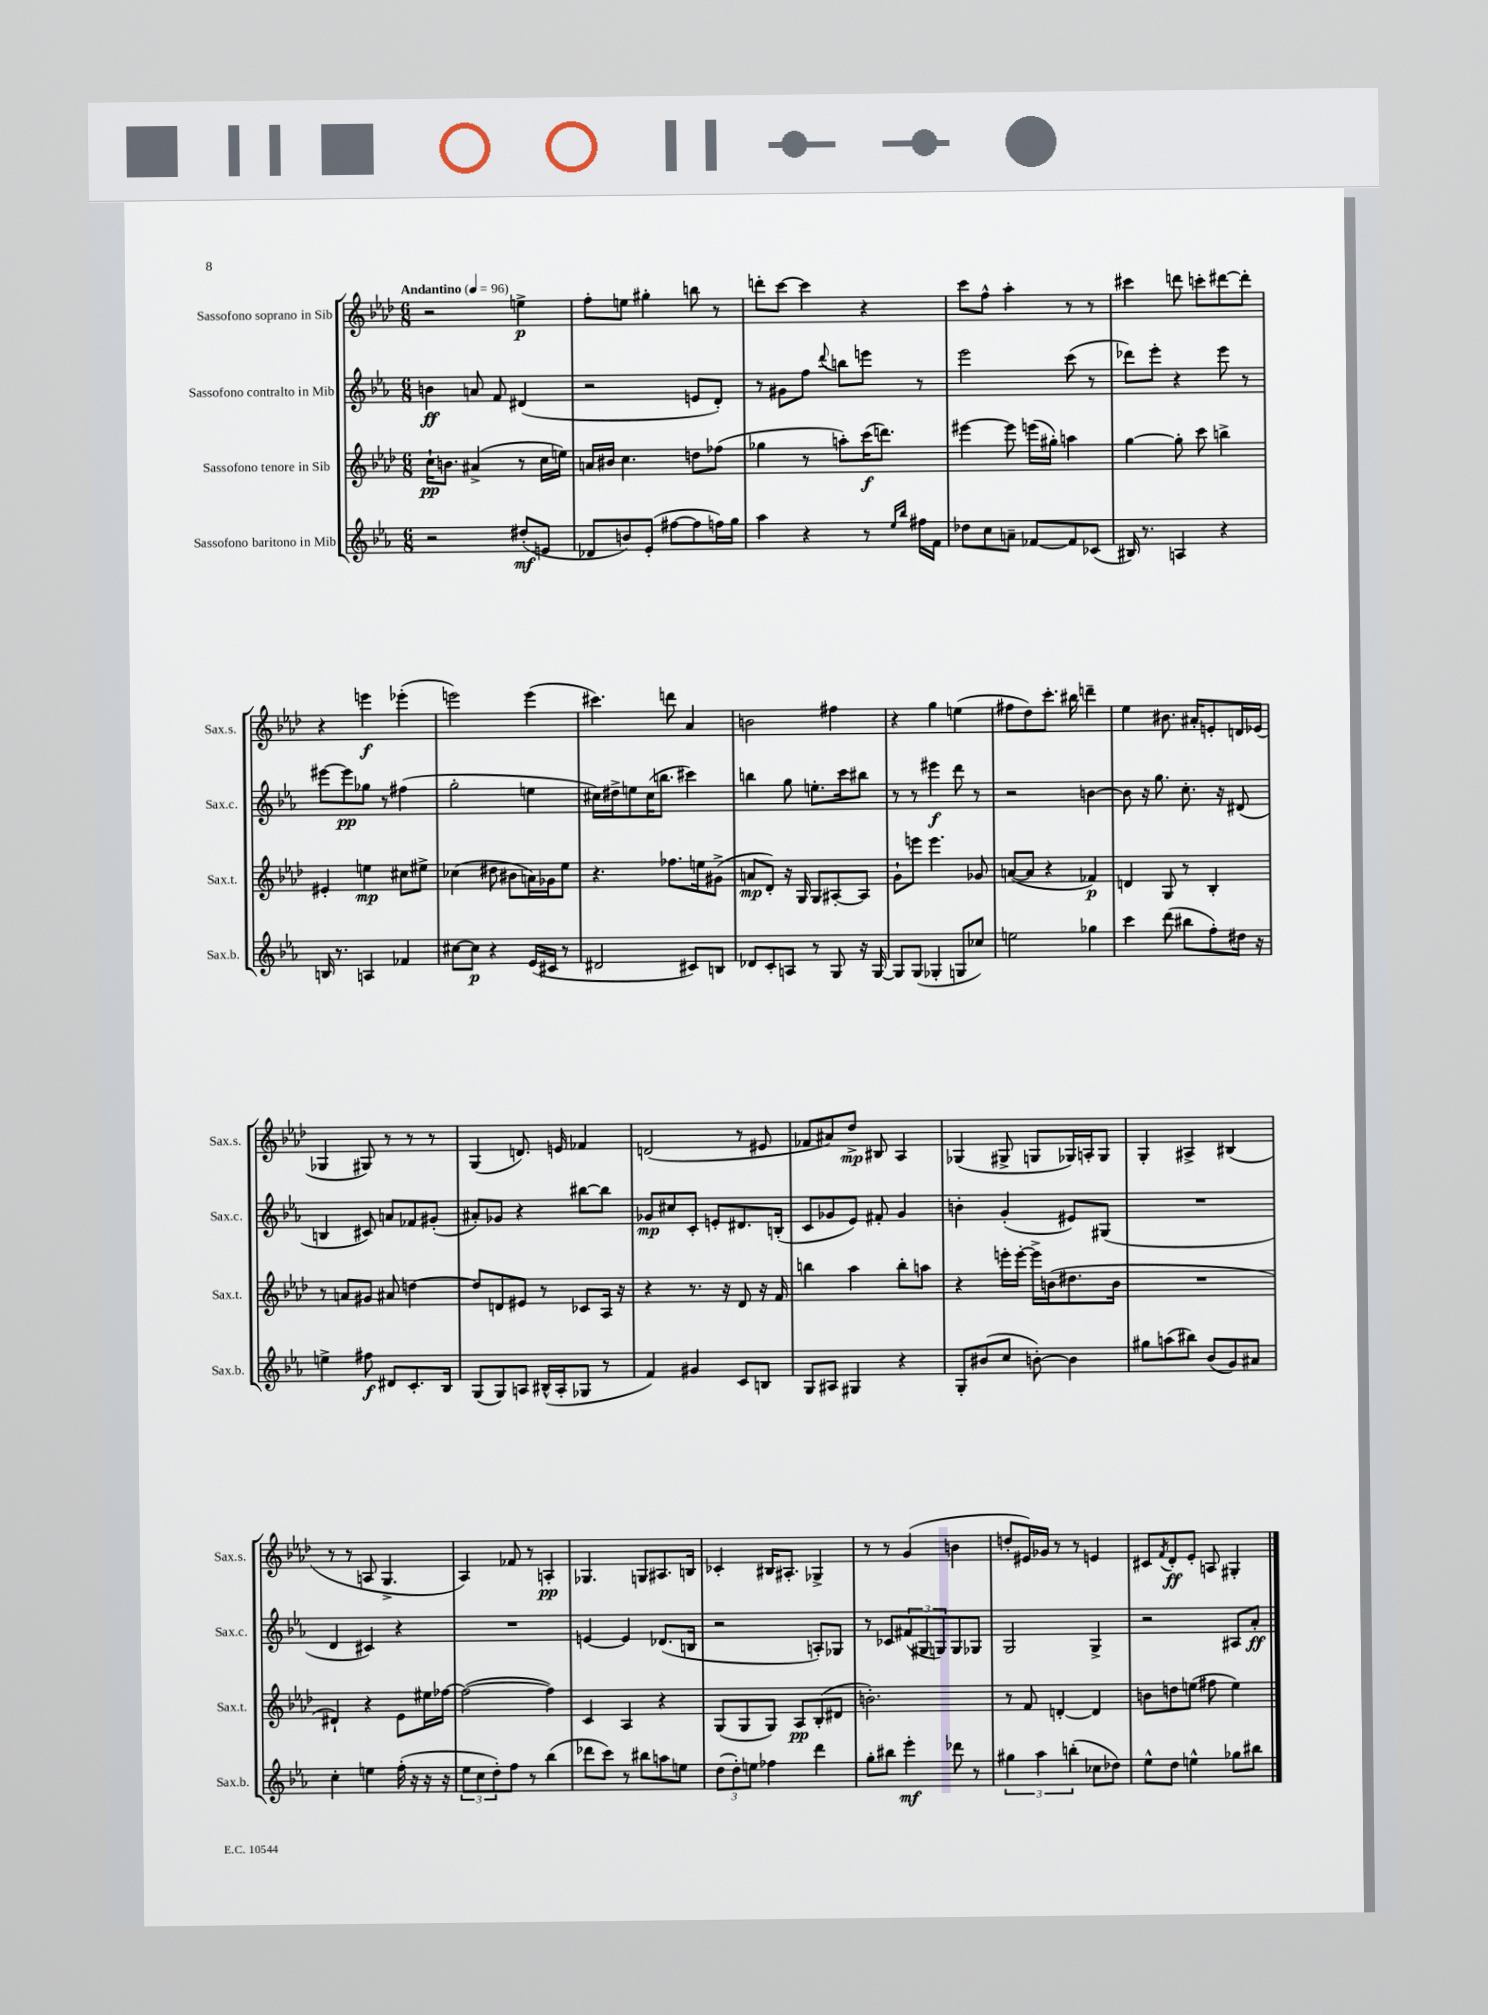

**kern	**dynam	**kern	**dynam	**kern	**dynam	**kern	**dynam
*part4	*part4	*part3	*part3	*part2	*part2	*part1	*part1
*staff4	*staff4	*staff3	*staff3	*staff2	*staff2	*staff1	*staff1
*I"Sassofono baritono in Mib	*	*I"Sassofono tenore in Sib	*	*I"Sassofono contralto in Mib	*	*I"Sassofono soprano in Sib	*
*I'Sax.b.	*	*I'Sax.t.	*	*I'Sax.c.	*	*I'Sax.s.	*
*clefG2	*	*clefG2	*	*clefG2	*	*clefG2	*
*k[b-e-a-]	*	*k[b-e-a-d-]	*	*k[b-e-a-]	*	*k[b-e-a-d-]	*
*M6/8	*	*M6/8	*	*M6/8	*	*M6/8	*
*MM96	*	*MM96	*	*MM96	*	*MM96	*
=1	=1	=1	=1	=1	=1	=1	=1
!	!	!	!	!	!	!LO:TX:a:B:t=Andantino	!
2r	.	16cc`\KL	pp	4bn\	ff	2r	.
.	.	8.bn\J	.	.	.	.	.
.	.	(4a#X^/	.	8an/	.	.	.
.	.	.	.	8f/	.	.	.
(8dd#X'/L	mf	8r	.	(4d#X/	.	4een^\	p
8en/J	.	16cc\LL	.	.	.	.	.
.	.	16een\JJ)	.	.	.	.	.
=2	=2	=2	=2	=2	=2	=2	=2
8d-X/L	.	16an/LL	.	2r	.	8ff'\L	.
.	.	16b#X/JJ	.	.	.	.	.
8bn/)	.	4.cc\	.	.	.	8een\J	.
(8e-'/J	.	.	.	.	.	4gg#X'\	.
[8ff#X\L	.	.	.	.	.	.	.
8ff#\]	.	8ddn\L	.	8en/L	.	8bbn\	.
16ffn\L)	.	(8ff-X\J	.	8d'/J)	.	8r	.
16gg\JJ	.	.	.	.	.	.	.
=3	=3	=3	=3	=3	=3	=3	=3
4aa-\	.	4gg-X\	.	8r	.	8dddn'\L	.
.	.	.	.	8g#X\L	.	[8ccc\J	.
4r	.	8r	.	8ff\J	.	4ccc\]	.
.	.	.	.	8qqddd/	.	.	.
.	.	8aan'\L)	.	8bbn\L	.	.	.
8r	.	(16ccc\K	f	8eeen\J	.	4r	.
.	.	8.dddn\J)	.	.	.	.	.
16qqee-/LL	.	.	.	.	.	.	.
16qqbb-/JJ	.	.	.	.	.	.	.
16ff#X\LL	.	.	.	8r	.	.	.
16f\JJ	.	.	.	.	.	.	.
=4	=4	=4	=4	=4	=4	=4	=4
8dd-X\L	.	[4eee#X\	.	2eee-\	.	8ccc\L	.
8cc\	.	.	.	.	.	8ff^^\J	.
8an~\J	.	8eee#\]	.	.	.	4aa-'\	.
[8f-X/L	.	(16eeen\LL	.	.	.	.	.
.	.	16gg#X'\JJ)	.	.	.	.	.
8f-/]	.	4aan\	.	(8ccc\	.	8r	.
(8c-X/J	.	.	.	8r	.	8r	.
=5	=5	=5	=5	=5	=5	=5	=5
16B#X/)	.	[4gg\	.	8ddd-X\L)	.	4ccc#X\	.
8.r	.	.	.	.	.	.	.
.	.	.	.	8eee-'\J	.	.	.
4An/	.	8gg'\]	.	4r	.	8dddn\	.
.	.	8ccc\	.	.	.	8cccn'\L	.
4r	.	4bbn^\	.	8eee-\	.	[8ddd#X\	.
.	.	.	.	8r	.	8ddd#'\J]	.
!!LO:LB:g=z
=6	=6	=6	=6	=6	=6	=6	=6
16Bn/	.	4e#X'/	.	[8eee#X\L	.	4r	.
8.r	.	.	.	.	.	.	.
.	.	.	.	8eee#\]	pp	.	.
4An/	.	4een\	mp	8gg-X\J	.	4eeen\	f
.	.	.	.	8r	.	.	.
4f-X/	.	8cc#X\L	.	(4ff#X\	.	(4eee-X'\	.
.	.	8ee#X^\J	.	.	.	.	.
=7	=7	=7	=7	=7	=7	=7	=7
[8cc#X\L	.	(4cc-X\	.	2gg'\	.	2eeen\)	.
8cc#\J]	p	.	.	.	.	.	.
4r	.	8dd#X\	.	.	.	.	.
.	.	8b#X\L	.	.	.	.	.
(16e-/LL	.	16an\L)	.	4een\	.	(4eee\	.
16c#X/JJ	.	16g-X\J	.	.	.	.	.
8r	.	8ee-\J	.	.	.	.	.
=8	=8	=8	=8	=8	=8	=8	=8
2d#X/	.	4.r	.	16cc#X\LL)	.	4.ccc#X\)	.
.	.	.	.	16dd#X^\J	.	.	.
.	.	.	.	8een\	.	.	.
.	.	.	.	(16cc#\K	.	.	.
.	.	.	.	8.bbn\J	.	.	.
.	.	8.ff-X\L	.	.	.	8dddn\	.
8c#X/L)	.	.	.	4ccc#X\)	.	4a-/	.
.	.	16een\k	.	.	.	.	.
8Bn/J	.	(8g#X^\J	.	.	.	.	.
=9	=9	=9	=9	=9	=9	=9	=9
8d-X/L	.	8an/L	mp	4bbn\	.	2bn\	.
8c'/	.	8d-'/J)	.	.	.	.	.
8An/J	.	16r	.	8gg\	.	.	.
.	.	16G/	.	.	.	.	.
8r	.	8G/L	.	8.een'\L	.	.	.
8G/	.	[8A#X'/	.	.	.	4ff#X\	.
.	.	.	.	16ccc\k	.	.	.
16r	.	8A#/J]	.	8bb#X\J	.	.	.
[16G/	.	.	.	.	.	.	.
=10	=10	=10	=10	=10	=10	=10	=10
8G/L]	.	8g`\L	.	8r	.	4r	.
(8G/J	.	8eeen\J	.	8r	.	.	.
4G-X'/	.	4.eee\	.	4eee#X\	f	4gg\	.
8Gn/L	.	.	.	8ddd\	.	(4een\	.
8cc-X/J)	.	8g-X/	.	8r	.	.	.
=11	=11	=11	=11	=11	=11	=11	=11
2een\	.	([8an/L	.	2r	.	8ff#X\L	.
.	.	8a/J]	.	.	.	8dd-\)	.
.	.	4r	.	.	.	8.ccc'\J	.
.	.	.	.	.	.	16bb#X\	.
4gg-X\	.	4f-X/)	p	[4bn\	.	4dddn~\	.
=12	=12	=12	=12	=12	=12	=12	=12
4ccc\	.	4dn/	.	8b\]	.	4ee-\	.
.	.	.	.	16r	.	.	.
.	.	.	.	8.gg\	.	.	.
(8ddd\	.	8G/	.	.	.	8.b#X\	.
8bb#X\L	.	8r	.	8.cc'\	.	.	.
.	.	.	.	.	.	16a#X'/KL	.
8ff'\)	.	4B-'/	.	.	.	8en'/	.
.	.	.	.	16r	.	.	.
16dd#X\Jk	.	.	.	(8d#X/	.	16dn/L	.
16r	.	.	.	.	.	(16e-X/JJ	.
!!LO:LB:g=z
=13	=13	=13	=13	=13	=13	=13	=13
4een^\	.	8r	.	4Bn/	.	4G-X/	.
.	.	8an/L	.	.	.	.	.
8ff#X\	f	8g#X/J	.	8c#X/)	.	8G#X/)	.
8d#X/L	.	8a#X/	.	8an/L	.	8r	.
8.c'/	.	[4ddn\	.	8f-X/	.	8r	.
.	.	.	.	(8g#X'/J	.	8r	.
16B-/Jk	.	.	.	.	.	.	.
=14	=14	=14	=14	=14	=14	=14	=14
(8G/L	.	8dd/L]	.	8a#X'/L)	.	(4G/	.
8G/)	.	8dn/	.	8g-X/J	.	.	.
8An/J	.	8e#X/J	.	4r	.	8.dn/)	.
(16B#X^^/LL	.	8r	.	.	.	.	.
16A'/J	.	.	.	.	.	16en/	.
8G-X/J	.	8c-X/L	.	[8bb#X\L	.	4f-X/	.
8r	.	16A-/Jk	.	8bb#\J]	.	.	.
.	.	16r	.	.	.	.	.
=15	=15	=15	=15	=15	=15	=15	=15
4f/)	.	4r	.	8g-X/L	mp	(2dn/	.
.	.	.	.	8cc#X/	.	.	.
4g#X/	.	8.r	.	8c'/J	.	.	.
.	.	.	.	8en'/L	.	.	.
.	.	16r	.	.	.	.	.
8c/L	.	8d-/	.	8.d#X/	.	8r	.
8Bn/J	.	16r	.	.	.	8e#X/	.
.	.	16f/	.	(16Bn'/Jk	.	.	.
=16	=16	=16	=16	=16	=16	=16	=16
8G/L	.	4bbn\	.	8c/L	.	8f-X/L	.
8A#X/J	.	.	.	8g-X/	.	8a#X/)	.
4G#X/	.	4aa-\	.	8e-/J)	.	8dd-^/J	mp
.	.	.	.	8f#X'/	.	8B#X/	.
4r	.	8bb'\L	.	4g-/	.	4A-/	.
.	.	8aan\J	.	.	.	.	.
=17	=17	=17	=17	=17	=17	=17	=17
8G'/L	.	4r	.	4bn'\	.	(4G-X/	.
(8b#X/	.	.	.	.	.	.	.
8cc/J	.	16eeen'\LL	.	(4g'/	.	8G#X^/	.
.	.	[16eee'\JJ	.	.	.	.	.
[8bn'\)	.	16eee^\LL]	.	.	.	8Gn/L	.
.	.	(16bn\J	.	.	.	.	.
4b\]	.	8.dd#X\	.	8e#X/L)	.	16G-X/L)	.
.	.	.	.	.	.	16An'/J	.
.	.	.	.	(8G#X/J	.	8G-/J	.
.	.	16b\Jk	.	.	.	.	.
=18	=18	=18	=18	=18	=18	=18	=18
8gg#X\L	.	2.r	.	2.r	.	4G'/	.
(8aan\	.	.	.	.	.	.	.
8bb#X\J)	.	.	.	.	.	4A#X^/	.
(8b-/L	.	.	.	.	.	.	.
8g/)	.	.	.	.	.	(4B#X/	.
8a#X/J	.	.	.	.	.	.	.
!!LO:LB:g=z
=19	=19	=19	=19	=19	=19	=19	=19
4cc'\	.	4d#X`/)	.	4d/	.	8r	.
.	.	.	.	.	.	8r	.
4een\	.	4r	.	4c#X/)	.	8An/	.
.	.	.	.	.	.	4.G^/	.
(16ff'\	.	8e-\L	.	4r	.	.	.
16r	.	.	.	.	.	.	.
16r	.	16ee#X\L	.	.	.	.	.
16r	.	[16ff-X\JJ	.	.	.	.	.
=20	=20	=20	=20	=20	=20	=20	=20
12ee-\L	.	(2ff-\_	.	2.r	.	4A-/)	.
12cc\	.	.	.	.	.	.	.
12dd'\)	.	.	.	.	.	.	.
8ff\J	.	.	.	.	.	8f-X/	.
8r	.	.	.	.	.	8r	.
(4bb-\	.	4ff-\])	.	.	.	4An'/	pp
=21	=21	=21	=21	=21	=21	=21	=21
8ddd-X\L	.	4c/	.	[4en/	.	4.G-X/	.
8ccc\J)	.	.	.	.	.	.	.
8r	.	4A-/	.	4e/]	.	.	.
8bb#X\L	.	.	.	.	.	8Gn/L	.
8aan\	.	4r	.	(8.d-X/L	.	8.A#X/	.
8een\J	.	.	.	.	.	.	.
.	.	.	.	16Bn/Jk	.	16Bn/Jk	.
=22	=22	=22	=22	=22	=22	=22	=22
(12dd\L	.	(8G/L	.	2r	.	4c-X'/	.
12dd'\)	.	.	.	.	.	.	.
.	.	8G/	.	.	.	.	.
12een\J	.	.	.	.	.	.	.
4ff-X\	.	8G/J)	.	.	.	16B#X/KL	.
.	.	.	.	.	.	8.A#X'/J	.
.	.	8A-/L	pp	.	.	.	.
4ddd\	.	(8B-'/	.	8An'/L)	.	4G-X^/	.
.	.	8d#X/J	.	8G-X/J	.	.	.
=23	=23	=23	=23	=23	=23	=23	=23
8gg'\L	.	2.bn'\)	.	8r	.	8r	.
8bb#X\J	.	.	.	8c-X/L	.	8r	.
4eee-'\	mf	.	.	(12f#X/	.	(4g/	.
.	.	.	.	12G#X/	.	.	.
.	.	.	.	12Gn/)	.	.	.
8ddd-X\	.	.	.	8G/	.	4bn\	.
8r	.	.	.	8G-X/J	.	.	.
=24	=24	=24	=24	=24	=24	=24	=24
6gg#X\	.	8r	.	2G/	.	8ddn'/L	.
.	.	8f/	.	.	.	16e#X/L)	.
6aa-\	.	.	.	.	.	.	.
.	.	.	.	.	.	16g-X/JJ	.
.	.	[4dn'/	.	.	.	8r	.
(6bbn'\	.	.	.	.	.	.	.
.	.	.	.	.	.	8r	.
8cc-X\L	.	4d/]	.	4G^/	.	4en/	.
8dd-X\J)	.	.	.	.	.	.	.
=25	=25	=25	=25	=25	=25	=25	=25
8ee-^^\L	.	8bn\L	.	2r	.	8c#X/L	.
.	.	.	.	.	.	8qf/	.
8dd\J	.	8ddn\	.	.	.	8d-'/	ff
4een^^\	.	(8een\J	.	.	.	8e-'/J	.
.	.	8ff#X\	.	.	.	8An/	.
8gg-X\L	.	4ee\)	.	8A#X/L	.	4G#X'/	.
8bb#X\J	.	.	.	8a-'/J	ff	.	.
==	==	==	==	==	==	==	==
*-	*-	*-	*-	*-	*-	*-	*-
